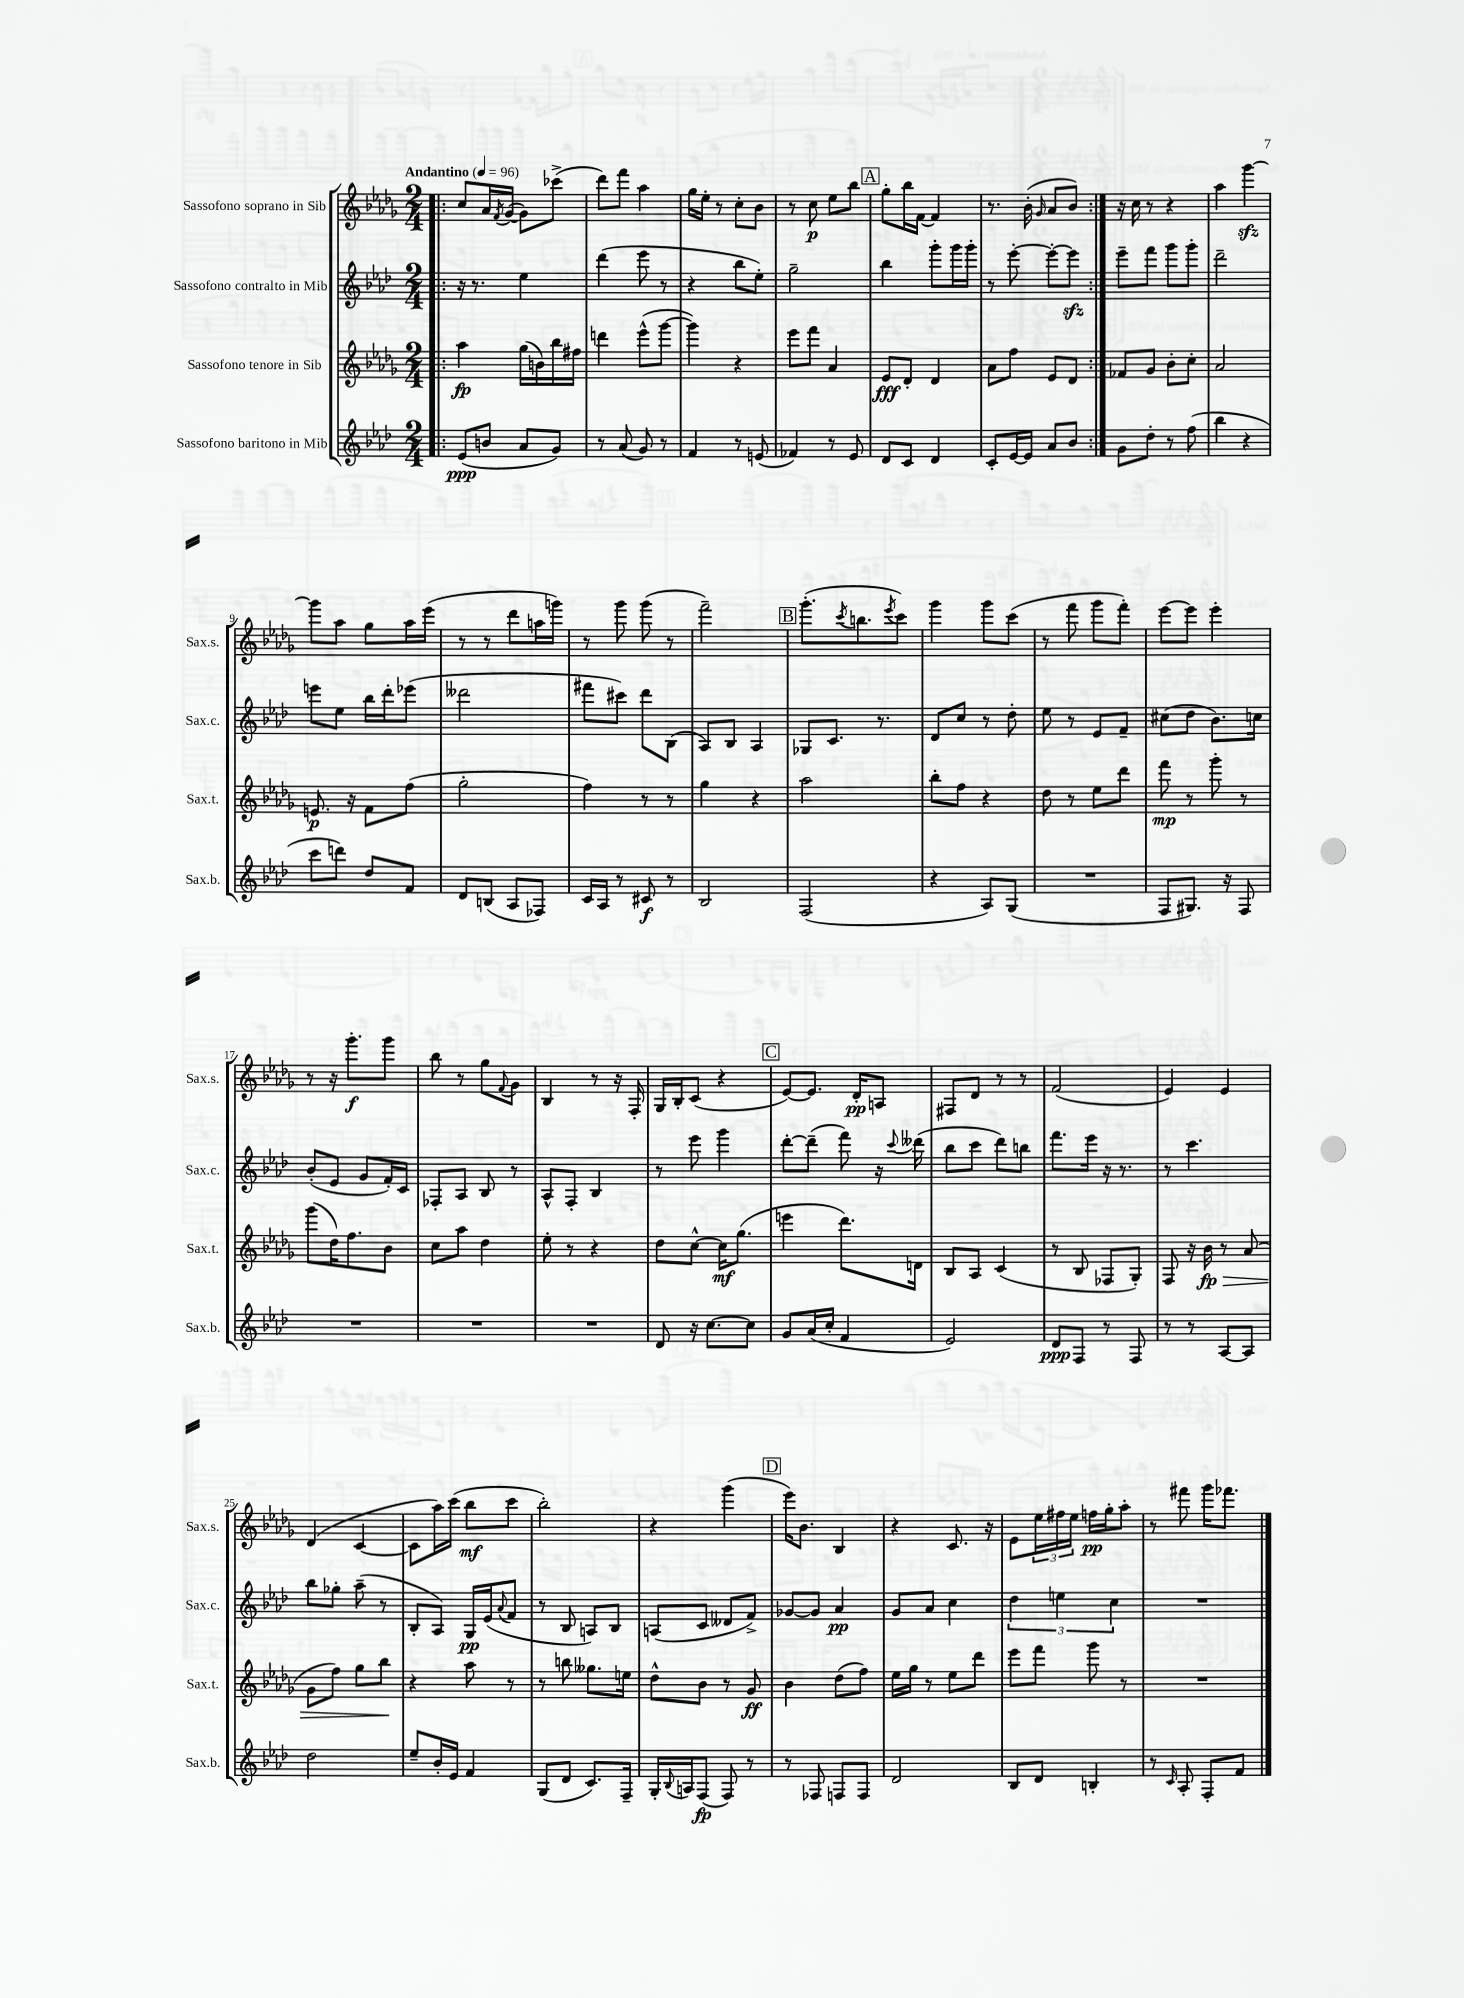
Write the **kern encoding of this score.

**kern	**dynam	**kern	**dynam	**kern	**dynam	**kern	**dynam
*part4	*part4	*part3	*part3	*part2	*part2	*part1	*part1
*staff4	*staff4	*staff3	*staff3	*staff2	*staff2	*staff1	*staff1
*I"Sassofono baritono in Mib	*	*I"Sassofono tenore in Sib	*	*I"Sassofono contralto in Mib	*	*I"Sassofono soprano in Sib	*
*I'Sax.b.	*	*I'Sax.t.	*	*I'Sax.c.	*	*I'Sax.s.	*
*clefG2	*	*clefG2	*	*clefG2	*	*clefG2	*
*k[b-e-a-d-]	*	*k[b-e-a-d-g-]	*	*k[b-e-a-d-]	*	*k[b-e-a-d-g-]	*
*M2/4	*	*M2/4	*	*M2/4	*	*M2/4	*
*MM96	*	*MM96	*	*MM96	*	*MM96	*
=1!|:	=1!|:	=1!|:	=1!|:	=1!|:	=1!|:	=1!|:	=1!|:
!	!	!	!	!	!	!LO:TX:a:B:t=Andantino	!
(8e-/L	ppp	4aa-\	fp	16r	.	8cc/L	.
.	.	.	.	8.r	.	.	.
8bn/J	.	.	.	.	.	16a-/L	.
.	.	.	.	.	.	8qf/	.
.	.	.	.	.	.	([16g-/JJ	.
8a-/L	.	(16gg-\LL	.	4ee-\	.	8g-\L])	.
.	.	16bn\)	.	.	.	.	.
8g/J)	.	16bb-\	.	.	.	(8ccc-X^\J	.
.	.	16ff#X\JJ	.	.	.	.	.
=2	=2	=2	=2	=2	=2	=2	=2
8r	.	4dddn\	.	(4ddd-\	.	8ddd-\L)	.
(8a-/	.	.	.	.	.	8fff\J	.
8g/)	.	(8eee-^^\L	.	8eee-\	.	4aa-\	.
8r	.	[8ggg-\J	.	8r	.	.	.
=3	=3	=3	=3	=3	=3	=3	=3
4f/	.	4ggg-\])	.	4r	.	16gg-\LL	.
.	.	.	.	.	.	16ee-'\JJ	.
.	.	.	.	.	.	8r	.
8r	.	4r	.	8bb-\L	.	8cc'\L	.
(8en/	.	.	.	8ee-'\J)	.	8b-\J	.
=4	=4	=4	=4	=4	=4	=4	=4
4f-X/)	.	8eee-\L	.	2gg~\	.	8r	.
.	.	8fff\J	.	.	.	8cc\	p
8r	.	4a-/	.	.	.	8ee-\L	.
8e-/	.	.	.	.	.	8bb-\J	.
!!LO:REH:place=s1:t=A
=5	=5	=5	=5	=5	=5	=5	=5
8d-/L	.	8e-/L	fff	4bb-\	.	8gg-'\L	.
8c/J	.	8d-'/J	.	.	.	16bb-\L	.
.	.	.	.	.	.	[16f\JJ	.
4d-/	.	4d-/	.	8ggg'\L	.	4f/]	.
.	.	.	.	16ggg\L	.	.	.
.	.	.	.	16ggg'\JJ	.	.	.
=6	=6	=6	=6	=6	=6	=6	=6
8c'/L	.	8a-\L	.	8r	.	8.r	.
[16e-/L	.	8ff\J	.	[8eee-'\	.	.	.
16e-/JJ]	.	.	.	.	.	(16b-'\	.
.	.	.	.	.	.	16qqg-/	.
8a-/L	.	8e-/L	.	8eee-'\L_	.	8a-/L	.
8b-/J	.	8d-/J	.	8eee-zz\J]	.	8b-/J)	.
=7:|!	=7:|!	=7:|!	=7:|!	=7:|!	=7:|!	=7:|!	=7:|!
8g\L	.	8f-X/L	.	8eee-~\L	.	16r	.
.	.	.	.	.	.	16cc\	.
8dd-'\J	.	8g-/J	.	8fff\J	.	8r	.
8r	.	8b-'\L	.	8ggg\L	.	4r	.
(8ff\	.	8cc'\J	.	8ggg'\J	.	.	.
=8	=8	=8	=8	=8	=8	=8	=8
4bb-\	.	2a-/	.	2ddd-~\	.	4aa-\	.
4r	.	.	.	.	.	[4ggg-zz\	.
!!LO:LB:g=z
=9	=9	=9	=9	=9	=9	=9	=9
8ccc\L	.	8.en/	p	8eeen\L	.	8ggg-\L]	.
8dddn\J)	.	.	.	8ee-\J	.	8aa-\J	.
.	.	16r	.	.	.	.	.
8dd-/L	.	8f\L	.	16bb-\LL	.	8gg-\L	.
.	.	.	.	16ddd-'\J	.	.	.
8f/J	.	(8ff\J	.	(8eee-X\J	.	16aa-\L	.
.	.	.	.	.	.	(16eee-\JJ	.
=10	=10	=10	=10	=10	=10	=10	=10
8d-/L	.	2gg-'\	.	2ddd--X\	.	8r	.
(8Bn/J	.	.	.	.	.	8r	.
8A-/L	.	.	.	.	.	8ddd-\L	.
8F-X/J)	.	.	.	.	.	16aan\L	.
.	.	.	.	.	.	16gggn\JJ)	.
=11	=11	=11	=11	=11	=11	=11	=11
16c/LL	.	4ff\)	.	8fff#X\L	.	8r	.
16A-/JJ	.	.	.	.	.	.	.
8r	.	.	.	8ccc#X\J)	.	8ggg-\	.
8c#X/	f	8r	.	8ddd-\L	.	(8ggg-\	.
8r	.	8r	.	(8B-\J	.	8r	.
=12	=12	=12	=12	=12	=12	=12	=12
2B-/	.	4gg-\	.	8A-/L)	.	2fff~\)	.
.	.	.	.	8B-/J	.	.	.
.	.	4r	.	4A-/	.	.	.
!!LO:REH:place=s1:t=B
=13	=13	=13	=13	=13	=13	=13	=13
(2F/	.	2aa-\	.	8G-X/L	.	(8.ggg-'\L	.
.	.	.	.	8.c/J	.	.	.
.	.	.	.	.	.	8qccc/	.
.	.	.	.	.	.	8.bbn\	.
.	.	.	.	8.r	.	.	.
.	.	.	.	.	.	8qeee-/	.
.	.	.	.	.	.	8ccc\J)	.
=14	=14	=14	=14	=14	=14	=14	=14
4r	.	8bb-'\L	.	8d-/L	.	4ggg-\	.
.	.	8ff\J	.	8cc/J	.	.	.
8A-/L)	.	4r	.	8r	.	8ggg-\L	.
(8G/J	.	.	.	8dd-'\	.	(8ccc\J	.
=15	=15	=15	=15	=15	=15	=15	=15
2r	.	8dd-\	.	8ee-\	.	8r	.
.	.	8r	.	8r	.	8fff\	.
.	.	8ee-\L	.	8e-/L	.	8ggg-\L	.
.	.	8ddd-\J	.	8f~/J	.	8fff'\J)	.
=16	=16	=16	=16	=16	=16	=16	=16
8F/L	.	8fff\	mp	(8cc#X\L	.	[8eee-\L	.
8.G#X/J)	.	8r	.	8dd-\J	.	8eee-\J]	.
.	.	8ggg-'\	.	8.b-\L)	.	4eee-'\	.
16r	.	.	.	.	.	.	.
8F/	.	8r	.	.	.	.	.
.	.	.	.	16ccn\Jk	.	.	.
!!LO:LB:g=z
=17	=17	=17	=17	=17	=17	=17	=17
2r	.	(8ggg-\L	.	(8b-'/L	.	8r	.
.	.	16dd-\K)	.	8e-/J	.	16r	.
.	.	8.ff\	.	.	.	8.ggg-'\L	f
.	.	.	.	8g/L	.	.	.
.	.	8b-\J	.	16f'/L)	.	8ggg-\J	.
.	.	.	.	16c/JJ	.	.	.
=18	=18	=18	=18	=18	=18	=18	=18
2r	.	8cc\L	.	8F-X'/L	.	8bb-\	.
.	.	8aa-\J	.	8A-/J	.	8r	.
.	.	4dd-\	.	8B-/	.	8gg-\L	.
.	.	.	.	.	.	8qqf/	.
.	.	.	.	8r	.	8g-\J	.
=19	=19	=19	=19	=19	=19	=19	=19
2r	.	8ee-'\	.	8A-^^/L	.	4B-/	.
.	.	8r	.	8F'/J	.	.	.
.	.	4r	.	4B-/	.	8r	.
.	.	.	.	.	.	16r	.
.	.	.	.	.	.	16F'/	.
=20	=20	=20	=20	=20	=20	=20	=20
8d-/	.	8dd-\L	.	8r	.	16G-/LL	.
.	.	.	.	.	.	16B-'/J	.
16r	.	[8cc^^\J	.	8eee-\	.	(8c/J	.
[8.cc\L	.	.	.	.	.	.	.
.	.	16cc\KL]	mf	4ggg\	.	4r	.
.	.	(8.gg-\J	.	.	.	.	.
8cc\J]	.	.	.	.	.	.	.
!!LO:REH:place=s1:t=C
=21	=21	=21	=21	=21	=21	=21	=21
8g/L	.	4eeen\	.	[8ddd-'\L	.	[8e-/L)	.
(16a-/L	.	.	.	(8ddd-~\J]	.	8.e-/J]	.
16cc'/JJ	.	.	.	.	.	.	.
4f/	.	8.ddd-\L)	.	8fff\)	.	.	.
.	.	.	.	.	.	16d-'/KL	pp
.	.	.	.	16r	.	8An/J	.
.	.	.	.	8qqccc/	.	.	.
.	.	16dn\Jk	.	(16ddd--X\	.	.	.
=22	=22	=22	=22	=22	=22	=22	=22
2e-/)	.	8B-/L	.	8bb-\L	.	8F#X/L	.
.	.	8A-/J	.	8ccc\J	.	8d-/J	.
.	.	(4c/	.	8ddd-\L)	.	8r	.
.	.	.	.	8bbn\J	.	8r	.
=23	=23	=23	=23	=23	=23	=23	=23
8d-/L	ppp	8r	.	8.fff\L	.	(2f/	.
8F/J	.	8B-/	.	.	.	.	.
.	.	.	.	16eee-\Jk	.	.	.
8r	.	8F-X/L	.	16r	.	.	.
.	.	.	.	8.r	.	.	.
8F/	.	8G-'/J)	.	.	.	.	.
=24	=24	=24	=24	=24	=24	=24	=24
8r	.	8F/	.	8r	.	4e-/)	.
8r	.	16r	.	4.ccc\	.	.	.
!	!	!	!LO:HP:b	!	!	!	!
.	.	16b-\	> fp	.	.	.	.
[8A-/L	.	8r	.	.	.	4e-/	.
8A-/J]	.	(8a-/	.	.	.	.	.
!!LO:LB:g=z
=25	=25	=25	=25	=25	=25	=25	=25
2dd-\	.	8g-\L	.	8bb-\L	.	(4d-/	.
.	.	8ff\J)	.	8gg-X'\J	.	.	.
.	.	8gg-\L	.	(8aa-~\	.	[4c/	.
.	.	8bb-\J	.	8r	.	.	.
.	.	.	]	.	.	.	.
=26	=26	=26	=26	=26	=26	=26	=26
8ee-~/L	.	4r	.	8B-'/L	.	8c\L]	.
16b-'/L	.	.	.	8A-/J)	.	16aa-\L)	.
16e-/JJ	.	.	.	.	.	(16ccc\JJ	.
4f/	.	8aa-\	.	16G/LL	pp	8bb-\L	mf
.	.	.	.	(16e-/J	.	.	.
.	.	.	.	8qqa-/	.	.	.
.	.	8r	.	8f/J	.	8ccc\J	.
=27	=27	=27	=27	=27	=27	=27	=27
(8G/L	.	8r	.	8r	.	2bb-'\)	.
8d-/J	.	8bbn\	.	8B-/	.	.	.
8.c/L)	.	8.gg--X\L	.	8An/L)	.	.	.
.	.	.	.	8B-/J	.	.	.
16F~/Jk	.	16een\Jk	.	.	.	.	.
=28	=28	=28	=28	=28	=28	=28	=28
16G'/LL	.	8dd-^^\L	.	(8An/L	.	4r	.
8qqB-/	.	.	.	.	.	.	.
16An/J	.	.	.	.	.	.	.
(8F/J	fp	8b-\J	.	8c/J	.	.	.
8F/)	.	8r	.	8d--X/L	.	(4ggg-\	.
8r	.	8g-/	ff	8f^/J)	.	.	.
!!LO:REH:place=s1:t=D
=29	=29	=29	=29	=29	=29	=29	=29
8r	.	4b-\	.	[8g-X/L	.	16eee-\KL)	.
.	.	.	.	.	.	8.b-\J	.
8F-X/	.	.	.	8g-/J]	.	.	.
8Fn/L	.	(8dd-\L	.	4a-/	pp	4B-/	.
8F/J	.	8ff\J)	.	.	.	.	.
=30	=30	=30	=30	=30	=30	=30	=30
2d-/	.	16ee-\LL	.	8g/L	.	4r	.
.	.	16gg-\JJ	.	.	.	.	.
.	.	8r	.	8a-/J	.	.	.
.	.	8ee-\L	.	4cc\	.	8.c/	.
.	.	8ddd-\J	.	.	.	.	.
.	.	.	.	.	.	16r	.
=31	=31	=31	=31	=31	=31	=31	=31
8B-/L	.	8eee-\L	.	6dd-\	.	8e-\L	.
8d-/J	.	8fff\J	.	.	.	24ee-\L	.
.	.	.	.	6een\	.	24ff#X\	.
.	.	.	.	.	.	24ee-\JJ	.
4Bn'/	.	8ggg-\	.	.	.	16ffn\LL	pp
.	.	.	.	.	.	16gg-'\J	.
.	.	.	.	6cc\	.	.	.
.	.	8r	.	.	.	8aa-'\J	.
=32	=32	=32	=32	=32	=32	=32	=32
8r	.	2r	.	2r	.	8r	.
16qqc/	.	.	.	.	.	.	.
8A-'/	.	.	.	.	.	8fff#X\	.
8F'/L	.	.	.	.	.	16ggg-\KL	.
.	.	.	.	.	.	8.fff-X\J	.
8f/J	.	.	.	.	.	.	.
==	==	==	==	==	==	==	==
*-	*-	*-	*-	*-	*-	*-	*-
